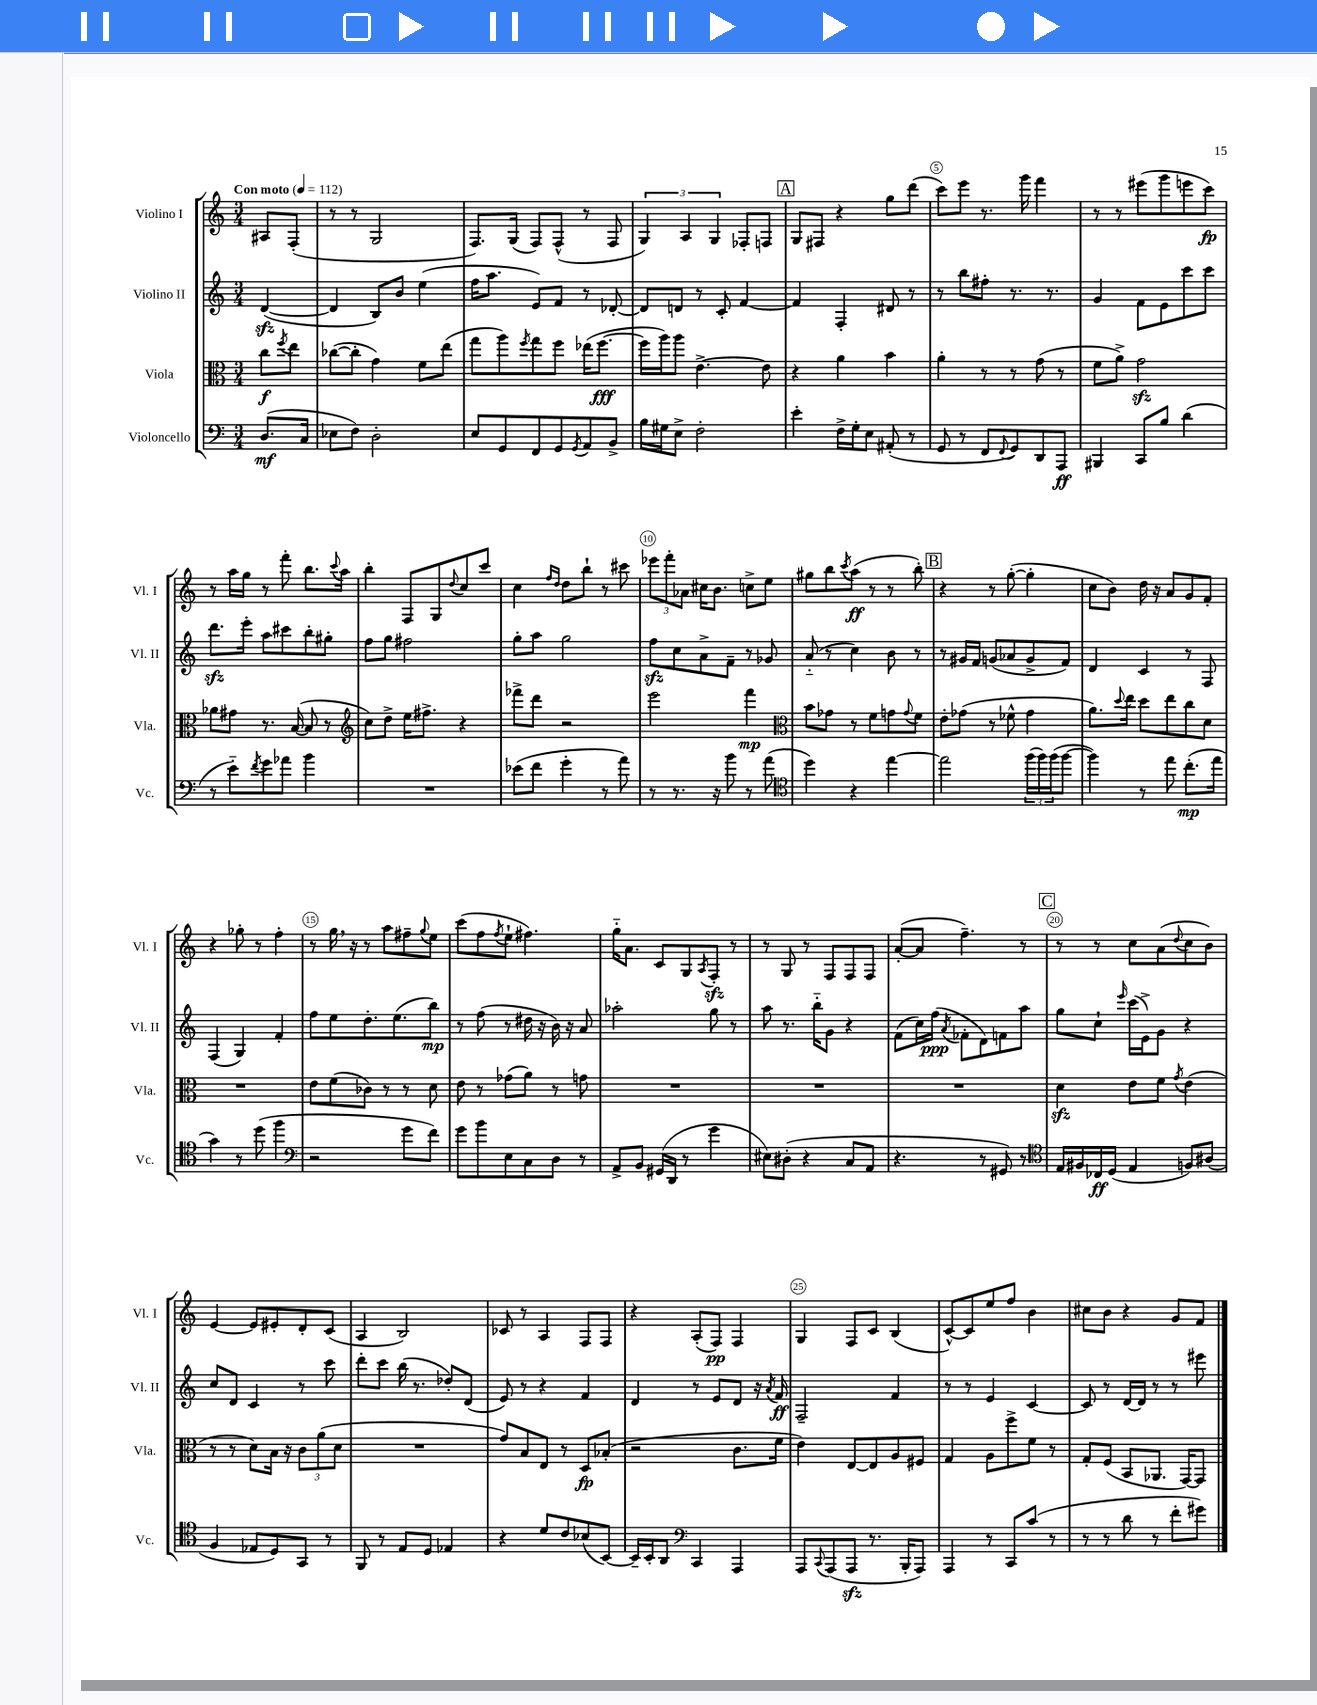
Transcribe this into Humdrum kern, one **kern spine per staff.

**kern	**dynam	**kern	**dynam	**kern	**dynam	**kern	**dynam
*part4	*part4	*part3	*part3	*part2	*part2	*part1	*part1
*staff4	*staff4	*staff3	*staff3	*staff2	*staff2	*staff1	*staff1
*I"Violoncello	*	*I"Viola	*	*I"Violino II	*	*I"Violino I	*
*I'Vc.	*	*I'Vla.	*	*I'Vl. II	*	*I'Vl. I	*
*clefF4	*	*clefC3	*	*clefG2	*	*clefG2	*
*k[]	*	*k[]	*	*k[]	*	*k[]	*
*M3/4	*	*M3/4	*	*M3/4	*	*M3/4	*
*MM112	*	*MM112	*	*MM112	*	*MM112	*
=	=	=	=	=	=	=	=
!	!	!	!	!	!	!LO:TX:a:B:t=Con moto	!
(8.D/L	mf	8cc\L	f	([4dzz/	.	8A#X/L	.
.	.	8qff/	.	.	.	.	.
.	.	8ee\J	.	.	.	(8F'/J	.
16C/Jk	.	.	.	.	.	.	.
=1	=1	=1	=1	=1	=1	=1	=1
8E-X\L	.	([8cc-X\L	.	4d/]	.	8r	.
8F\J)	.	8cc-'\J]	.	.	.	8r	.
2D'\	.	4g\)	.	8B/L)	.	2G/	.
.	.	.	.	8b/J	.	.	.
.	.	8f\L	.	(4ee\	.	.	.
.	.	(8ee\J	.	.	.	.	.
=2	=2	=2	=2	=2	=2	=2	=2
8E/L	.	8gg\L	.	16ff\KL	.	8.F/L)	.
.	.	.	.	8.aa\J	.	.	.
8GG/	.	8aa\)	.	.	.	.	.
.	.	.	.	.	.	(16G/Jk	.
.	.	8qff/	.	.	.	.	.
8FF/	.	8gg\	.	8e/L)	.	8F/L)	.
8GG/	.	8ff\J	.	8f/J	.	(8F^^/J	.
8qGG/	.	.	.	.	.	.	.
8AA/	.	(16ee-X\KL	.	8r	.	8r	.
.	.	[8.ff\J	fff	.	.	.	.
8BB^/J	.	.	.	[8d-X'/	.	8F/	.
=3	=3	=3	=3	=3	=3	=3	=3
16B\LL	.	16ff\LL]	.	8d-/L]	.	6G/)	.
16G#X\J	.	16aa\J)	.	.	.	.	.
8E^\J	.	8aa\J	.	8dn/J	.	.	.
.	.	.	.	.	.	6A/	.
2F'\	.	[4.e^\	.	8r	.	.	.
.	.	.	.	.	.	6G/	.
.	.	.	.	8c'/	.	.	.
.	.	.	.	[4f/	.	8F-X'/L	.
.	.	8e\]	.	.	.	8Fn/J	.
!!LO:REH:place=s1:t=A
=4	=4	=4	=4	=4	=4	=4	=4
4e'\	.	4r	.	4f/]	.	8G/L	.
.	.	.	.	.	.	8F#X/J	.
16F^\LL	.	4a\	.	4F'/	.	4r	.
16G'\J	.	.	.	.	.	.	.
8E\J	.	.	.	.	.	.	.
(8AA#X'/	.	4b\	.	8d#X/	.	8gg\L	.
8r	.	.	.	8r	.	(8ddd\J	.
=5	=5	=5	=5	=5	=5	=5	=5
8GG/	.	4a'\	.	8r	.	8ccc\L)	.
8r	.	.	.	8bb\L	.	8eee\J	.
8FF/L	.	8r	.	8ff#X'\J	.	8.r	.
8qqFF/	.	.	.	.	.	.	.
8GG/)	.	8r	.	8.r	.	.	.
.	.	.	.	.	.	16ggg\	.
8DD/	.	(8g\	.	.	.	4fff\	.
.	.	.	.	8.r	.	.	.
8AAA/J	ff	8r	.	.	.	.	.
=6	=6	=6	=6	=6	=6	=6	=6
4BBB#X/	.	8f\L	.	4g/	.	8r	.
.	.	8a^\J)	.	.	.	8r	.
8CC/L	.	2gzz\	.	8f\L	.	(8eee#X\L	.
8B/J	.	.	.	8e\	.	8ggg\	.
(4d\	.	.	.	8ccc\	.	8eeen\	.
.	.	.	.	8ccc\J	.	8ccc\J)	fp
!!LO:LB:g=z
=7	=7	=7	=7	=7	=7	=7	=7
8r	.	8a-X\L	.	8.dddzz\L	.	8r	.
8e\L)	.	8g#X\J	.	.	.	16aa\LL	.
.	.	.	.	16eee'\Jk	.	16gg\JJ	.
8qf/	.	.	.	.	.	.	.
8g\	.	8.r	.	8aa\L	.	8r	.
8a-X\J	.	.	.	8ccc#X\	.	8fff'\	.
.	.	([16B/	.	.	.	.	.
4b\	.	8B/]	.	8bb'\	.	8.bb\L	.
.	.	8r	.	8gg#X'\J	.	.	.
.	.	.	.	.	.	8qqccc/	.
.	.	.	.	.	.	16aa\Jk	.
=8	=8	=8	=8	=8	=8	=8	=8
*	*	*clefG2	*	*	*	*	*
2.r	.	8cc\L)	.	8ff\L	.	4bb'\	.
.	.	8dd^\J	.	8gg\J	.	.	.
.	.	16ee\KL	.	2ff#X\	.	8F/L	.
.	.	8.ff#X^\J	.	.	.	.	.
.	.	.	.	.	.	8G/	.
.	.	.	.	.	.	8qqdd/	.
.	.	4r	.	.	.	8cc/	.
.	.	.	.	.	.	8ccc/J	.
=9	=9	=9	=9	=9	=9	=9	=9
(8e-X\L	.	8fff-X^\L	.	8gg'\L	.	4cc\	.
8f\J	.	8ddd\J	.	8aa\J	.	.	.
.	.	.	.	.	.	16qqff/LL	.
.	.	.	.	.	.	16qqdd/JJ	.
4g'\	.	2r	.	2gg\	.	8dd\L	.
.	.	.	.	.	.	8bb`\J	.
8r	.	.	.	.	.	8r	.
8a\)	.	.	.	.	.	8ccc#X\	.
=10	=10	=10	=10	=10	=10	=10	=10
8r	.	2eee\	.	8ffzz\L	.	12eee-X\L	.
.	.	.	.	.	.	12fff'\	.
8.r	.	.	.	8cc\	.	.	.
.	.	.	.	.	.	12a-X\J	.
.	.	.	.	8a^\	.	16cc#X\KL	.
16r	.	.	.	.	.	8.b\J	.
8b\	.	.	.	8f~\J	.	.	.
8r	.	4fff\	mp	8r	.	8ccn^\L	.
(8a\	.	.	.	8g-X/	.	8ee\J	.
=11	=11	=11	=11	=11	=11	=11	=11
*clefC4	*	*clefC3	*	*	*	*	*
4dd\)	.	8b\L	.	(8a/	.	8gg#X\L	.
.	.	8g-X\J	.	8r	.	8bb\	.
.	.	.	.	.	.	8qccc/	.
4r	.	8r	.	4cc\)	.	(8aa\J	ff
.	.	8f\L	.	.	.	8r	.
[4ee\	.	8gn\	.	8b\	.	8r	.
.	.	8qqg/	.	.	.	.	.
.	.	8f\J	.	8r	.	8bb'\)	.
!!LO:REH:place=s1:t=B
=12	=12	=12	=12	=12	=12	=12	=12
2ee\]	.	8e'\L	.	8r	.	4r	.
.	.	(8g-X\J	.	16g#X/LL	.	.	.
.	.	.	.	16f/JJ	.	.	.
.	.	8r	.	(8gn/L	.	8r	.
.	.	8f-X^^\	.	8a-X/	.	([8gg'\	.
(24ff\LL	.	4g-\	.	8g^/	.	4gg'\]	.
24ff\)	.	.	.	.	.	.	.
(24ff\J	.	.	.	.	.	.	.
[8ff\J	.	.	.	8f/J)	.	.	.
=13	=13	=13	=13	=13	=13	=13	=13
4ff\])	.	8.a\L)	.	4d/	.	8cc\L	.
.	.	.	.	.	.	8b\J)	.
.	.	8qqdd/	.	.	.	.	.
.	.	16ee\Jk	.	.	.	.	.
8r	.	8dd\L	.	4c/	.	16dd\	.
.	.	.	.	.	.	16r	.
8ee\	.	8ee\	.	.	.	8a/L	.
(8.cc'\L	mp	8cc\	.	8r	.	8g/	.
.	.	8d\J	.	8F/	.	8f'/J	.
16ee\Jk	.	.	.	.	.	.	.
!!LO:LB:g=z
=14	=14	=14	=14	=14	=14	=14	=14
4g\)	.	2.r	.	(4F/	.	4r	.
8r	.	.	.	4G/)	.	8gg-X'\	.
(8dd\	.	.	.	.	.	8r	.
4ff\	.	.	.	4f'/	.	4ff'\	.
=15	=15	=15	=15	=15	=15	=15	=15
*clefF4	*	*	*	*	*	*	*
2r	.	8e\L	.	8ff\L	.	8r	.
.	.	(8f\	.	8ee\	.	16gg,\	.
.	.	.	.	.	.	16r	.
.	.	8c-X\J)	.	8.dd'\	.	8r	.
.	.	8r	.	.	.	8aa\L	.
.	.	.	.	(8.ee\	.	.	.
8g\L	.	8r	.	.	.	8ff#X~\	.
.	.	.	.	.	.	8qqgg/	.
8f\J)	.	8d\	.	8bb\J)	mp	8ee\J	.
=16	=16	=16	=16	=16	=16	=16	=16
8g\L	.	8e\	.	8r	.	(8ccc\L	.
8b\	.	8r	.	(8ff\	.	8ff\	.
.	.	.	.	.	.	8qff/	.
8E\	.	(8g-X\L	.	8r	.	8ee`\J	.
8C\	.	8a\J)	.	16dd#X\	.	4.ff#X\)	.
.	.	.	.	16r	.	.	.
8D\J	.	8r	.	16b\)	.	.	.
.	.	.	.	16r	.	.	.
8r	.	8gn\	.	8a/	.	.	.
=17	=17	=17	=17	=17	=17	=17	=17
8AA^/L	.	2.r	.	2aa-X'\	.	16gg\KL	.
.	.	.	.	.	.	8.a\J	.
8BB/J	.	.	.	.	.	.	.
(16GG#X/LL	.	.	.	.	.	8c/L	.
16DD/JJ	.	.	.	.	.	.	.
8r	.	.	.	.	.	8G/	.
.	.	.	.	.	.	8qA/	.
4g\	.	.	.	8gg\	.	8Fzz'/J	.
.	.	.	.	8r	.	8r	.
=18	=18	=18	=18	=18	=18	=18	=18
8E#X\L)	.	2.r	.	8aa\	.	8r	.
(8D#X'\J	.	.	.	8.r	.	8G/	.
4r	.	.	.	.	.	8r	.
.	.	.	.	16bb\KL	.	.	.
.	.	.	.	8g\J	.	8F/L	.
8C/L	.	.	.	4r	.	8F/	.
8AA/J	.	.	.	.	.	8F/J	.
=19	=19	=19	=19	=19	=19	=19	=19
4.r	.	2.r	.	(8f\L	.	([8a'/L	.
.	.	.	.	16cc\L)	.	8a/J]	.
.	.	.	.	(16ff\JJ	ppp	.	.
.	.	.	.	8qa/	.	.	.
.	.	.	.	8f-X'\L	.	4.ff~\)	.
8r	.	.	.	8d\)	.	.	.
8GG#X/)	.	.	.	8fn\	.	.	.
8r	.	.	.	8aa\J	.	8r	.
!!LO:REH:place=s1:t=C
=20	=20	=20	=20	=20	=20	=20	=20
*clefC4	*	*	*	*	*	*	*
16E/LL	.	4dzz\	.	8gg\L	.	8r	.
16F#X/	.	.	.	.	.	.	.
16C-X/	ff	.	.	8cc`\J	.	8r	.
(16D/JJ	.	.	.	.	.	.	.
.	.	.	.	16qqeee/	.	.	.
4E/	.	8e\L	.	(16ccc\LL	.	8cc\L	.
.	.	.	.	16e^\J)	.	.	.
.	.	8f\J	.	8g\J	.	(8a\	.
.	.	8qg/	.	.	.	8qqdd/	.
8Fn/L)	.	(4e\	.	4r	.	8cc\	.
(8A#X/J	.	.	.	.	.	8b\J)	.
!!LO:LB:g=z
=21	=21	=21	=21	=21	=21	=21	=21
4F/	.	8r	.	8cc/L	.	[4e/	.
.	.	8r	.	8d/J	.	.	.
8E-X/L	.	8d\L)	.	4c/	.	8e/L]	.
8D/)	.	16B\Jk	.	.	.	8e#X'/	.
.	.	16r	.	.	.	.	.
8GG/J	.	12c\L	.	8r	.	8d'/	.
.	.	(12a\	.	.	.	.	.
8r	.	.	.	8ccc\	.	(8c/J	.
.	.	12d\J	.	.	.	.	.
=22	=22	=22	=22	=22	=22	=22	=22
8FF/	.	2.r	.	8ddd'\L	.	4A/	.
8r	.	.	.	8ccc\J	.	.	.
8E/L	.	.	.	(16bb\	.	2B/)	.
.	.	.	.	8.r	.	.	.
8D/J	.	.	.	.	.	.	.
4E-X/	.	.	.	8dd-X'/L)	.	.	.
.	.	.	.	(8d/J	.	.	.
=23	=23	=23	=23	=23	=23	=23	=23
4r	.	8g/L)	.	8e/)	.	8c-X/	.
.	.	8B/	.	8r	.	8r	.
8d/L	.	8E/J	.	4r	.	4A/	.
8c/	.	8r	.	.	.	.	.
(8B-X/	.	8D/L	fp	4f/	.	8F/L	.
[8BB/J)	.	(8B-X'/J	.	.	.	8F/J	.
=24	=24	=24	=24	=24	=24	=24	=24
16BB~/LL]	.	2r	.	4d/	.	4r	.
16BB'/J	.	.	.	.	.	.	.
8AA/J	.	.	.	.	.	.	.
*clefF4	*	*	*	*	*	*	*
4CC/	.	.	.	8r	.	(8A'/L	.
.	.	.	.	8e/L	.	8F/J)	pp
4AAA/	.	8.c\L	.	8d/J	.	4F/	.
.	.	.	.	16r	.	.	.
.	.	.	.	8qa/	.	.	.
.	.	16f\Jk	.	16f/	ff	.	.
=25	=25	=25	=25	=25	=25	=25	=25
8AAA/L	.	4e\)	.	2F~/	.	4G/	.
8qqCC/	.	.	.	.	.	.	.
(8AAA/	.	.	.	.	.	.	.
8AAAzz/J	.	[8E/L	.	.	.	8F/L	.
8.r	.	8E/]	.	.	.	8c/J	.
.	.	8A/	.	4f/	.	(4B/	.
16BBB'/KL	.	.	.	.	.	.	.
8AAA/J)	.	8F#X/J	.	.	.	.	.
=26	=26	=26	=26	=26	=26	=26	=26
4AAA/	.	4G/	.	8r	.	[8c^^/L)	.
.	.	.	.	8r	.	8c/]	.
8r	.	8A\L	.	4e/	.	8ee/	.
8CC/L	.	8ff^\	.	.	.	8ff/J	.
(8c/J	.	8f\J	.	[4c/	.	4b\	.
8r	.	8r	.	.	.	.	.
=27	=27	=27	=27	=27	=27	=27	=27
8r	.	8G'/L	.	8c/]	.	8cc#X\L	.
8r	.	(8F/J	.	8r	.	8b\J	.
8d\	.	8BB/L	.	[16d/LL	.	4r	.
.	.	.	.	16d/JJ]	.	.	.
8r	.	8.AA-X/J	.	8r	.	.	.
8f'\L	.	.	.	8r	.	8g/L	.
.	.	[16GG/KL)	.	.	.	.	.
8g#X\J)	.	8GG/J]	.	8eee#X\	.	8f/J	.
==	==	==	==	==	==	==	==
*-	*-	*-	*-	*-	*-	*-	*-
